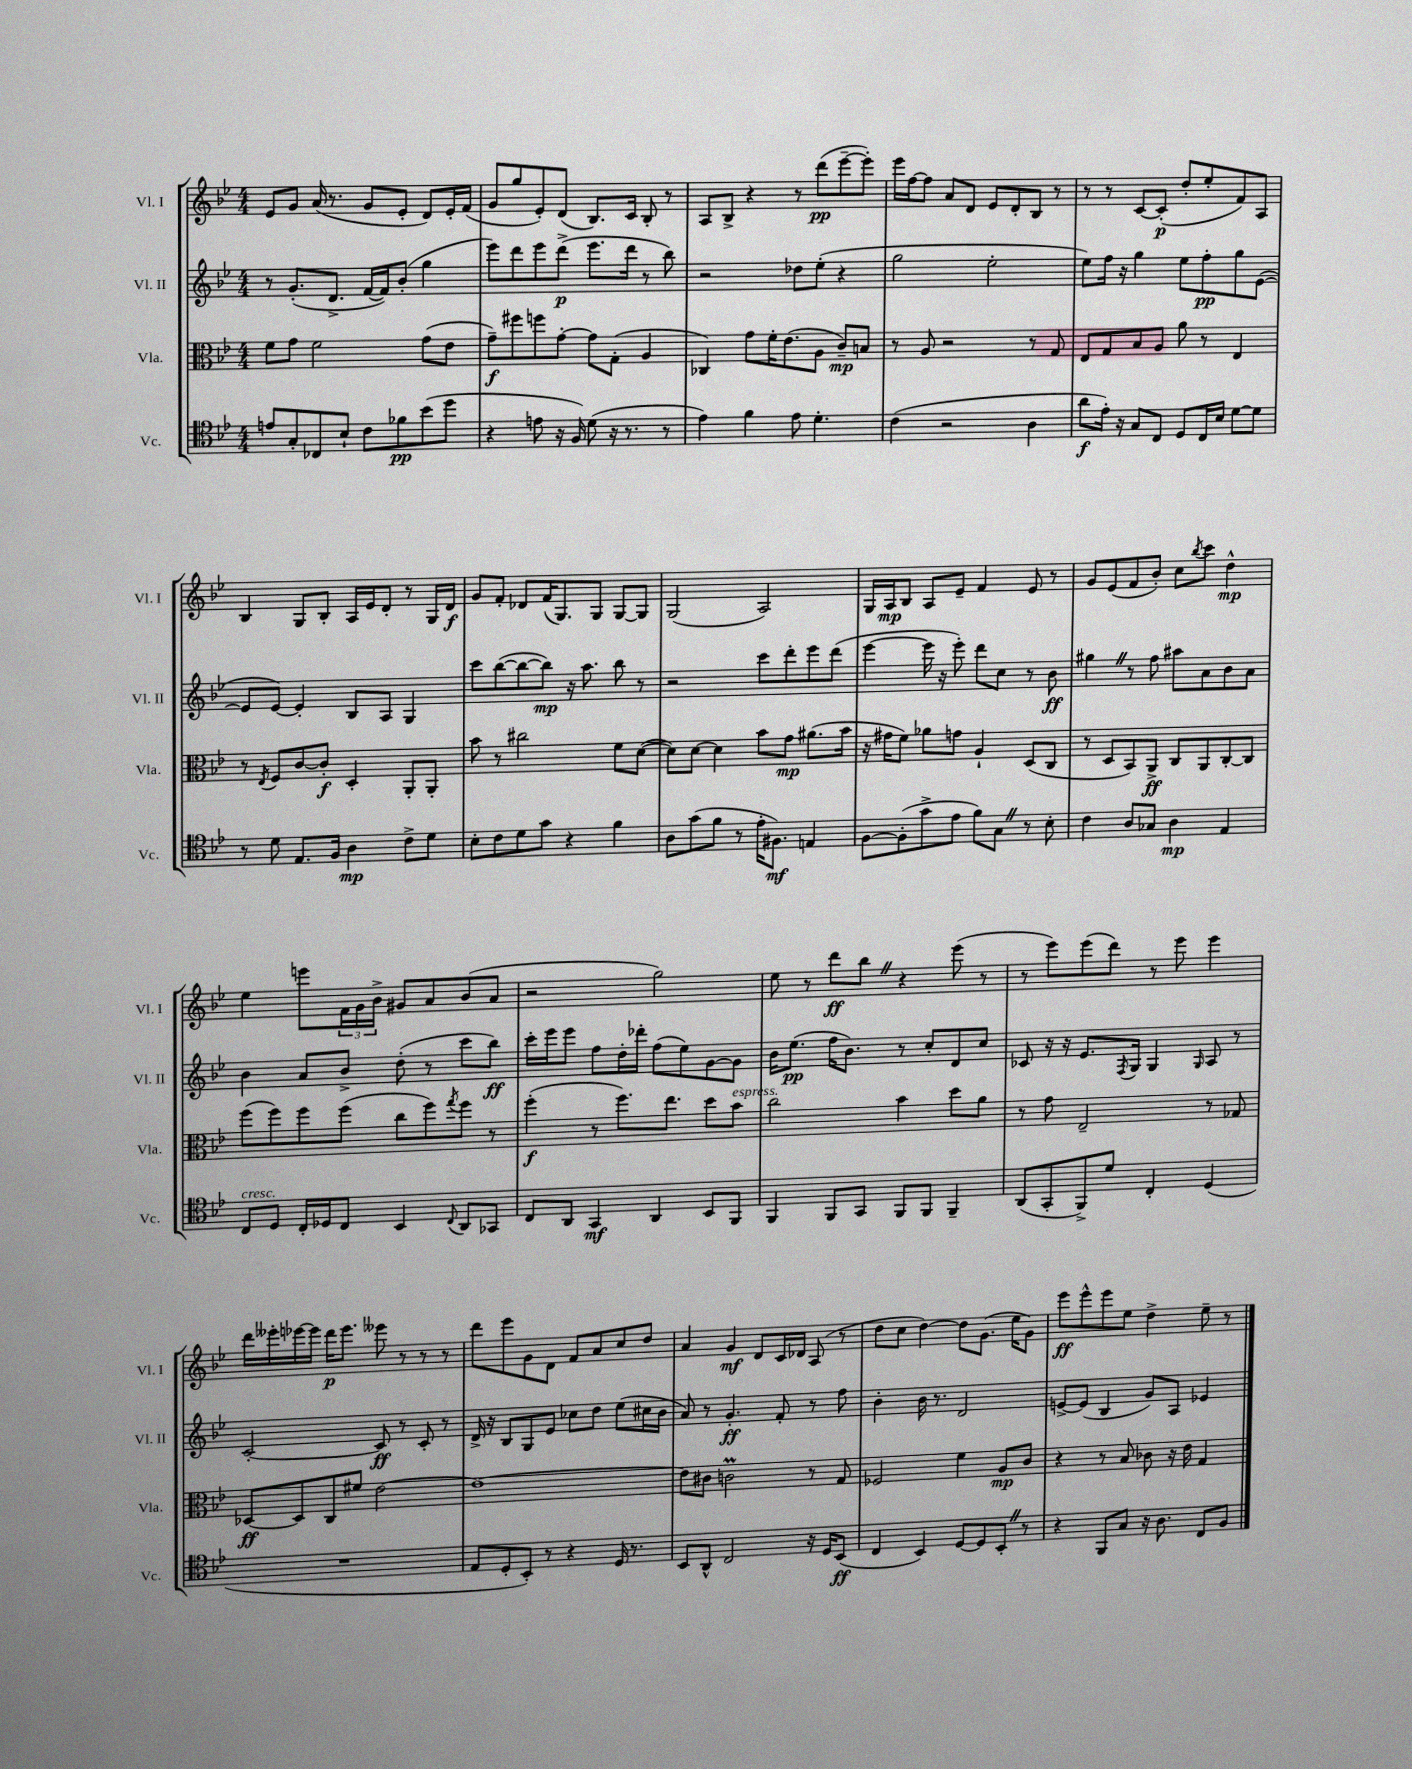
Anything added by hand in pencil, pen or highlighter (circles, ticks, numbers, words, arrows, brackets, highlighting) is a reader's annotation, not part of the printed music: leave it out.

**kern	**kern	**kern	**kern
*staff4	*staff3	*staff2	*staff1
*clefC4	*clefC3	*clefG2	*clefG2
*k[b-e-]	*k[b-e-]	*k[b-e-]	*k[b-e-]
*M4/4	*M4/4	*M4/4	*M4/4
8e	8f	8r	8e-
8G'	8g	(8.g'	8g
8C-	2f	.	(16a
.	.	8.d^	8.r
8B-`	.	.	.
8c	.	[16f	8g
.	.	16f])	.
8f-	.	(8b-'	8e-'
(8b-	(8g	4gg	8d)
8dd	8e-	.	16e-'
.	.	.	(16f
=	=	=	=
4r	8g~)	8eee-)	8g
.	8ff#	8ddd	8gg
8e	8ff	8eee-	8e-')
16r	[8g'	(8ddd^	(8d
16F)	.	.	.
(8d	8g]	8.eee-	8.B-)
16r	(8G'	.	.
8.r	.	16ddd	16c
.	4A	8r	8B-'
8r	.	8bb-)	8r
=	=	=	=
4e-)	4C-)	2r	8A
.	.	.	8B-^
4f	8g	.	4r
.	16f'	.	.
.	(8.e-	.	.
8e-	.	8dd-	8r
4.d'	8A	(8ee-'	(8ddd
.	8c~)	4r	[8eee-~
.	8B	.	8eee-'])
=	=	=	=
(4c	8r	2gg	16eee-
.	.	.	[16ff
.	8A	.	8ff]
2r	2r	.	8a
.	.	.	8d
.	.	2ee-'	8e-
.	.	.	8d'
4A	8r	.	8B-
.	8G	.	8r
=	=	=	=
8a	8E-	8ee-)	8r
16e-')	8G	16ff	8r
16r	.	16r	.
8G	8B-	4gg	[8c
8C	8A	.	(8c']
8D	8a	8ee-	8dd'
16C	8r	8ff'	8ee-'
16B-	.	.	.
[8d	4E-	8gg	8f)
8d]	.	([8e-	8A
=	=	=	=
8r	8r	8e-]	4B-
.	8qE-	.	.
8d	8F	[8e-)	.
8.E-	[8c	4e-']	8G
.	8c']	.	8B-'
16F	.	.	.
4A	4D'	8B-	16A
.	.	.	16e-
.	.	8A	8d'
8c^	8AA'	4G	8r
8d	8AA'	.	16G
.	.	.	16d
=	=	=	=
8B-'	8b-	8ccc	8g
8c	8r	([8bb-	8f'
8d	2cc#	8bb-_	8d-
8g	.	8bb-])	(16f
.	.	.	8.G)
4r	.	16r	.
.	.	8.aa	.
.	.	.	8G
4f	8f	8bb-	[8G
.	([8d	8r	8G]
=	=	=	=
8A	8d])	2r	(2G
(8g	[8d	.	.
8f	4d]	.	.
8r	.	.	.
16e-'	8b-	8ccc	2A)
8.F#)	.	.	.
.	8g	8ddd'	.
4E	(8.a#	8eee-	.
.	.	(8ddd	.
.	16b-	.	.
=	=	=	=
[8F	16r	[4eee-	16G
.	16g#	.	16A
(8F']	8f)	.	8B-
8g^	8a-	16eee-]	8A
.	.	16r	.
8e-	8g	8eee-')	8e-~
8f)	4A`	8ddd	4f
8G	.	8cc	.
8r	(8D	8r	8e-
8B-'	8C	8b-	8r
=	=	=	=
4c	8r	4gg#	8g
.	8D	.	(8e-
8A	8BB-)	8r	8f
8G-	8AA^	8ff	8b-')
4A	8C	8aa#	8cc
.	.	.	8qbb-
.	8AA	8a	8ccc
4E-	[8C'	8b-	4dd^^
.	8C]	8a	.
=	=	=	=
8C	(8ff	4b-	4ee-
8D	8ff)	.	.
16C'	8ff	8a	8eee
16D-	.	.	.
8C	(8ff	8b-^	24f
.	.	.	24g
.	.	.	24b-^
4BB-	8cc	(8dd'	8g#
.	8ff)	8r	8a
8qqC	8qgg	.	.
8AA	8ff	8ccc	(8b-
8GG-	8r	8bb-)	8a
=	=	=	=
8C	(4ff'	16ccc'	2r
.	.	16eee-	.
8AA	.	8eee-	.
4GG	8r	8ff	.
.	8.ff)	16dd'	.
.	.	16ddd-'	.
4AA	.	(8ff	2gg)
.	8.ee-	.	.
.	.	8ee-)	.
8BB-	8dd	[8g	.
8FF	8b-	8g]	.
=	=	=	=
4FF	2cc	16b-	8ee-
.	.	(8.ee-	.
.	.	.	8r
8FF	.	16ff	8ddd
.	.	8.b-)	.
8GG	.	.	8bb-
8FF	4b-	8r	4r
8FF	.	8cc'	.
4FF~	8dd	8d	(8eee-
.	8a	8cc	8r
=	=	=	=
(8AA	8r	8c-	8r
8GG'	8g	16r	8eee-)
.	.	16r	.
8FF^)	2E-~	8.e-	(8eee-
8d	.	.	8ddd)
.	.	8qF	.
.	.	16G	.
4C'	.	4G	8r
.	.	.	8eee-
.	.	16qqG	.
(4D	8r	8A	4eee-
.	8G-	8r	.
=	=	=	=
1r	[8D-	[2c'	16ddd
.	.	.	16eee--'
.	8D-]	.	[16eee-
.	.	.	16eee-]
.	8C	.	16ddd
.	.	.	8.eee-
.	8f#	.	.
.	[2e-	8c]	8eee--
.	.	8r	8r
.	.	8c'	8r
.	.	8r	8r
=	=	=	=
8E-	1e-_	16d^	8ddd
.	.	16r	.
8D'	.	8B-	8eee-
8BB-')	.	8G	8g
8r	.	8e-	8d
4r	.	8cc-	8f
.	.	8dd	8a
16D	.	(8ee-	8cc
8.r	.	.	.
.	.	16cc#	8dd
.	.	16b-	.
=	=	=	=
8BB-	8e-]	8a)	4a
8AA^^	8c#	8r	.
2C	2c	4.g'	4g
.	.	.	8d
.	.	8f'	16c
.	.	.	16d-
16r	8r	8r	(8A
16D	.	.	.
(8BB-	8G	8ff	8r
=	=	=	=
4C	2F-	4b-'	8dd
.	.	.	8cc
4BB-)	.	16b-	[4dd)
.	.	8.r	.
[8D	4f	2d	8dd]
8D]	.	.	(8.g
8BB-'	8A	.	.
.	.	.	16ee-
8r	8c	.	8g)
=	=	=	=
4r	4r	[8e^	8eee-
.	.	(8e]	8eee-^^
8FF	8r	4B-	8eee-
8G	8B-	.	8ee-
16r	8c-	8g)	4dd^
8.A	.	.	.
.	16r	8A	.
.	16e-	.	.
8C	4G	4e-	8ee-~
8F	.	.	8r
==	==	==	==
*-	*-	*-	*-
